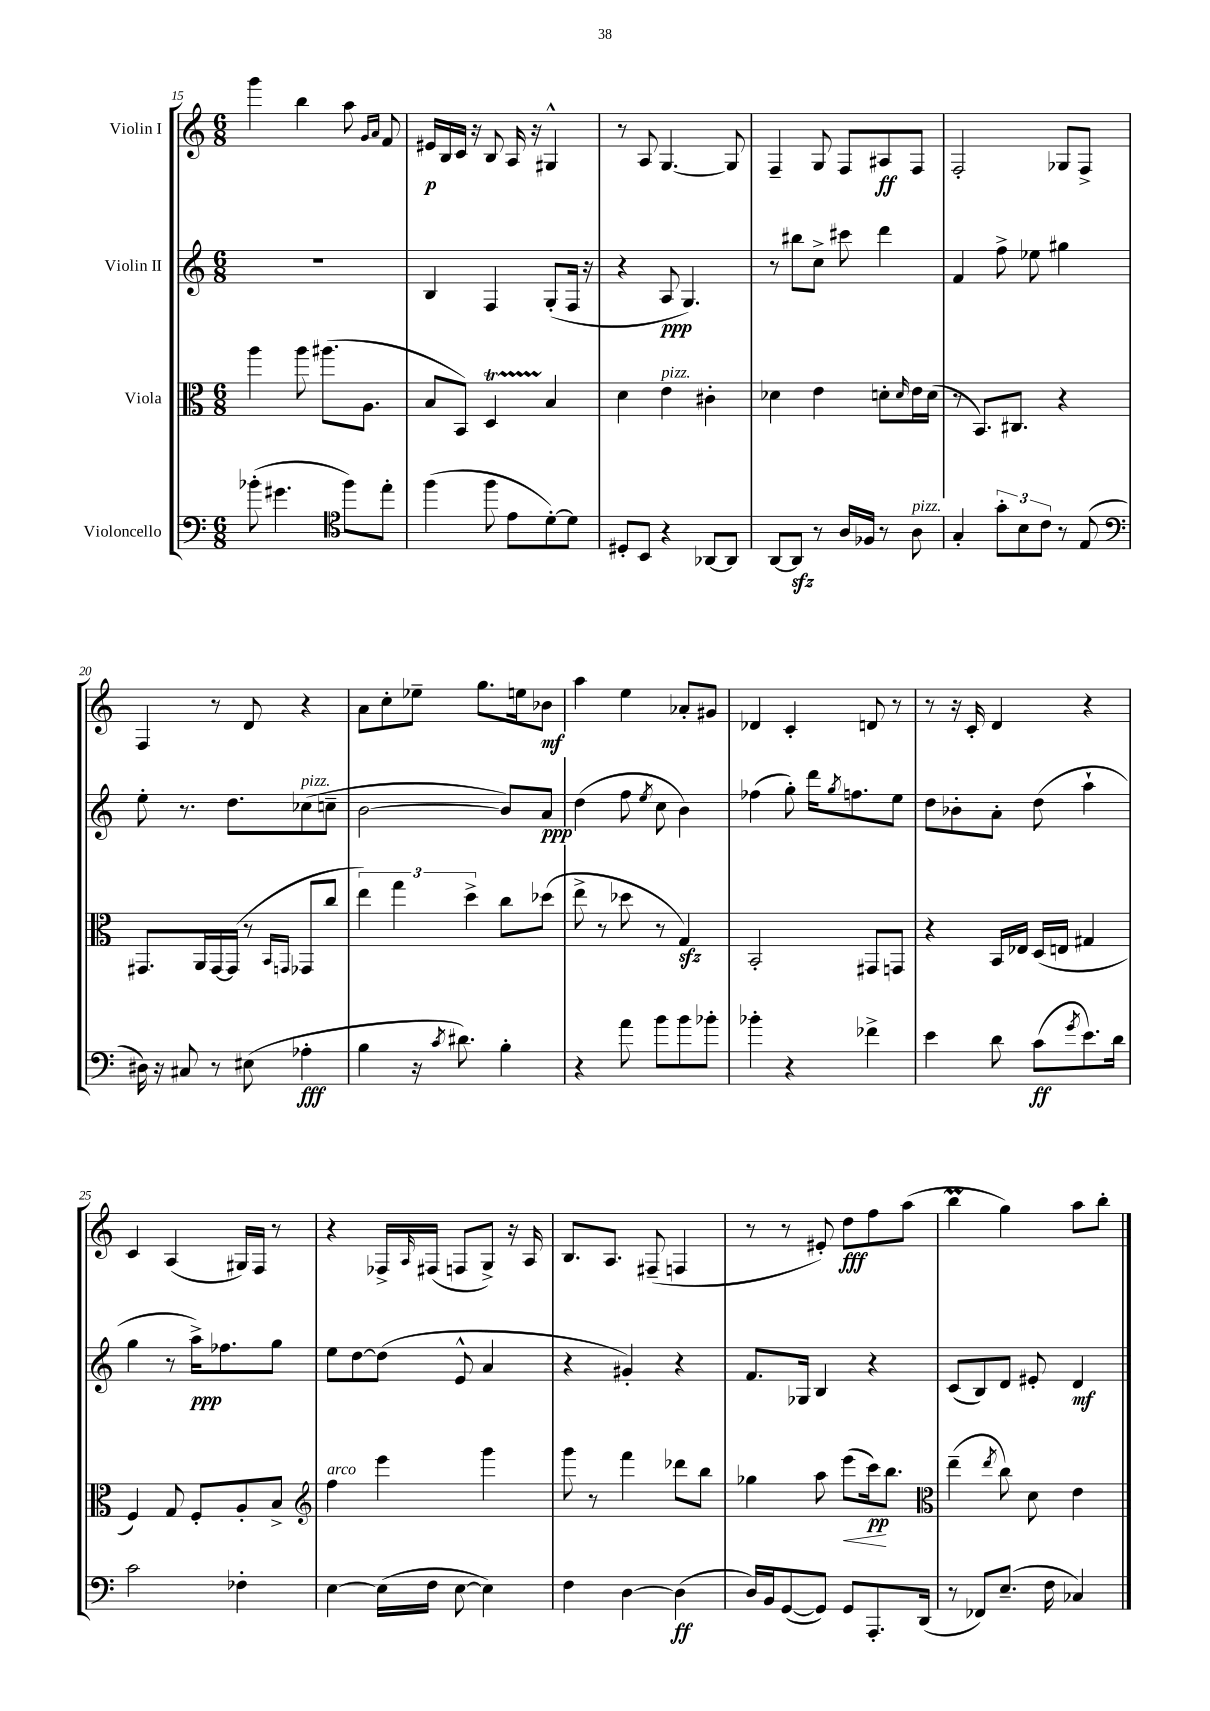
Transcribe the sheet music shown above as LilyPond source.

<<
\new StaffGroup <<
\new Staff = "s0" \with { instrumentName = "Violin I" } {
    \clef treble \key c \major \numericTimeSignature \time 6/8
    g'''4 b''4 a''8 \grace { g'16 a'16 } f'8 |
    eis'16\p b16 c'16 r16 b8 a16 r16 gis4-^ |
    r8 a8 g4.~ g8 |
    f4-- g8 f8 ais8\ff f8 |
    f2-. ges8 f8-> |
    f4 r8 d'8 r4 |
    a'8 c''8-. ees''8-- g''8. e''16 bes'8\mf |
    a''4 e''4 aes'8-. gis'8 |
    des'4 c'4-. d'8 r8 |
    r8 r16 c'16-. d'4 r4 |
    c'4 a4( gis16) f16 r8 |
    r4 fes16-> \grace { a16 } fis16( f8 g8->) r16 a16 |
    b8. a8. fis8--( f4 |
    r8 r8 eis'8-.) d''8\fff f''8 a''8( |
    b''4\prall g''4) a''8 b''8-. \bar "|." |
}
\new Staff = "s1" \with { instrumentName = "Violin II" } {
    \clef treble \key c \major \numericTimeSignature \time 6/8
    R2. |
    b4 f4 g8-.( f16 r16 |
    r4 a8\ppp g4.) |
    r8 bis''8 c''8-> cis'''8 d'''4 |
    f'4 f''8-> ees''8 gis''4 |
    e''8-. r8. d''8. ces''8^\markup { \italic "pizz." }( c''8-- |
    b'2~ b'8) a'8\ppp |
    d''4( f''8 \acciaccatura { e''8 } c''8 b'4) |
    fes''4( g''8-.) d'''16 \acciaccatura { g''8 } f''8. e''8 |
    d''8 bes'8-. a'8-. d''8( a''4-! |
    g''4 r8 a''16->\ppp) fes''8. g''8 |
    e''8 d''8~ d''8( e'8-^ a'4 |
    r4 gis'4-.) r4 |
    f'8. ges16 b4 r4 |
    c'8( b8) d'8 eis'8-. d'4\mf \bar "|." |
}
\new Staff = "s2" \with { instrumentName = "Viola" } {
    \clef alto \key c \major \numericTimeSignature \time 6/8
    a''4 a''8 ais''8.( a8. |
    b8 b,8) d4\startTrillSpan b4\stopTrillSpan |
    d'4 e'4^\markup { \italic "pizz." } cis'4-. |
    des'4 e'4 d'8-. \grace { d'16 } e'16 d'16( |
    r8 b,8.) cis8. r4 |
    gis,8. a,16 gis,16~ gis,16( r8 \grace { b,16 g,16 } ges,8 c''8 |
    \tuplet 3/2 { e''4) g''4 d''4-> } c''8 des''8( |
    e''8-> r8 des''8 r8 g4\sfz) |
    b,2-. gis,8 g,8 |
    r4 b,16 ees16 d16( e16 gis4 |
    f4) g8 f8-. a8-. b8-> |
    \clef treble f''4^\markup { \italic "arco" } e'''4 g'''4 |
    g'''8 r8 f'''4 des'''8 b''8 |
    ges''4 a''8 e'''8\<( c'''16\pp\!) b''8. |
    \clef alto e''4--( \acciaccatura { e''8 } c''8) d'8 e'4 \bar "|." |
}
\new Staff = "s3" \with { instrumentName = "Violoncello" } {
    \clef bass \key c \major \numericTimeSignature \time 6/8
    bes'8-.( gis'4. \clef tenor f''8) e''8-. |
    f''4( f''8 e'8 d'8~-.) d'8 |
    dis8-. b,8 r4 aes,8~ aes,8 |
    a,8~ a,8\sfz r8 a16 fes16 r8 a8^\markup { \italic "pizz." } |
    g4-. \tuplet 3/2 { g'8-. b8 c'8 } r8 e8( |
    \clef bass dis16) r16 cis8 r8 eis8( aes4-.\fff |
    b4 r16 \acciaccatura { c'8 } dis'8.) b4-. |
    r4 a'8 b'8 b'8 bes'8-. |
    bes'4-. r4 fes'4-> |
    e'4 d'8 c'8\ff( \acciaccatura { g'8 } e'8.) d'16 |
    c'2 fes4-. |
    e4~ e16( f16 e8~ e4) |
    f4 d4~ d4\ff( |
    d16) b,16 g,8~( g,8) g,8 a,,8.-. d,16( |
    r8 fes,8) e8.--( f16 ces4) \bar "|." |
}
>>
>>
\layout { \context { \Score currentBarNumber = #15 } }
